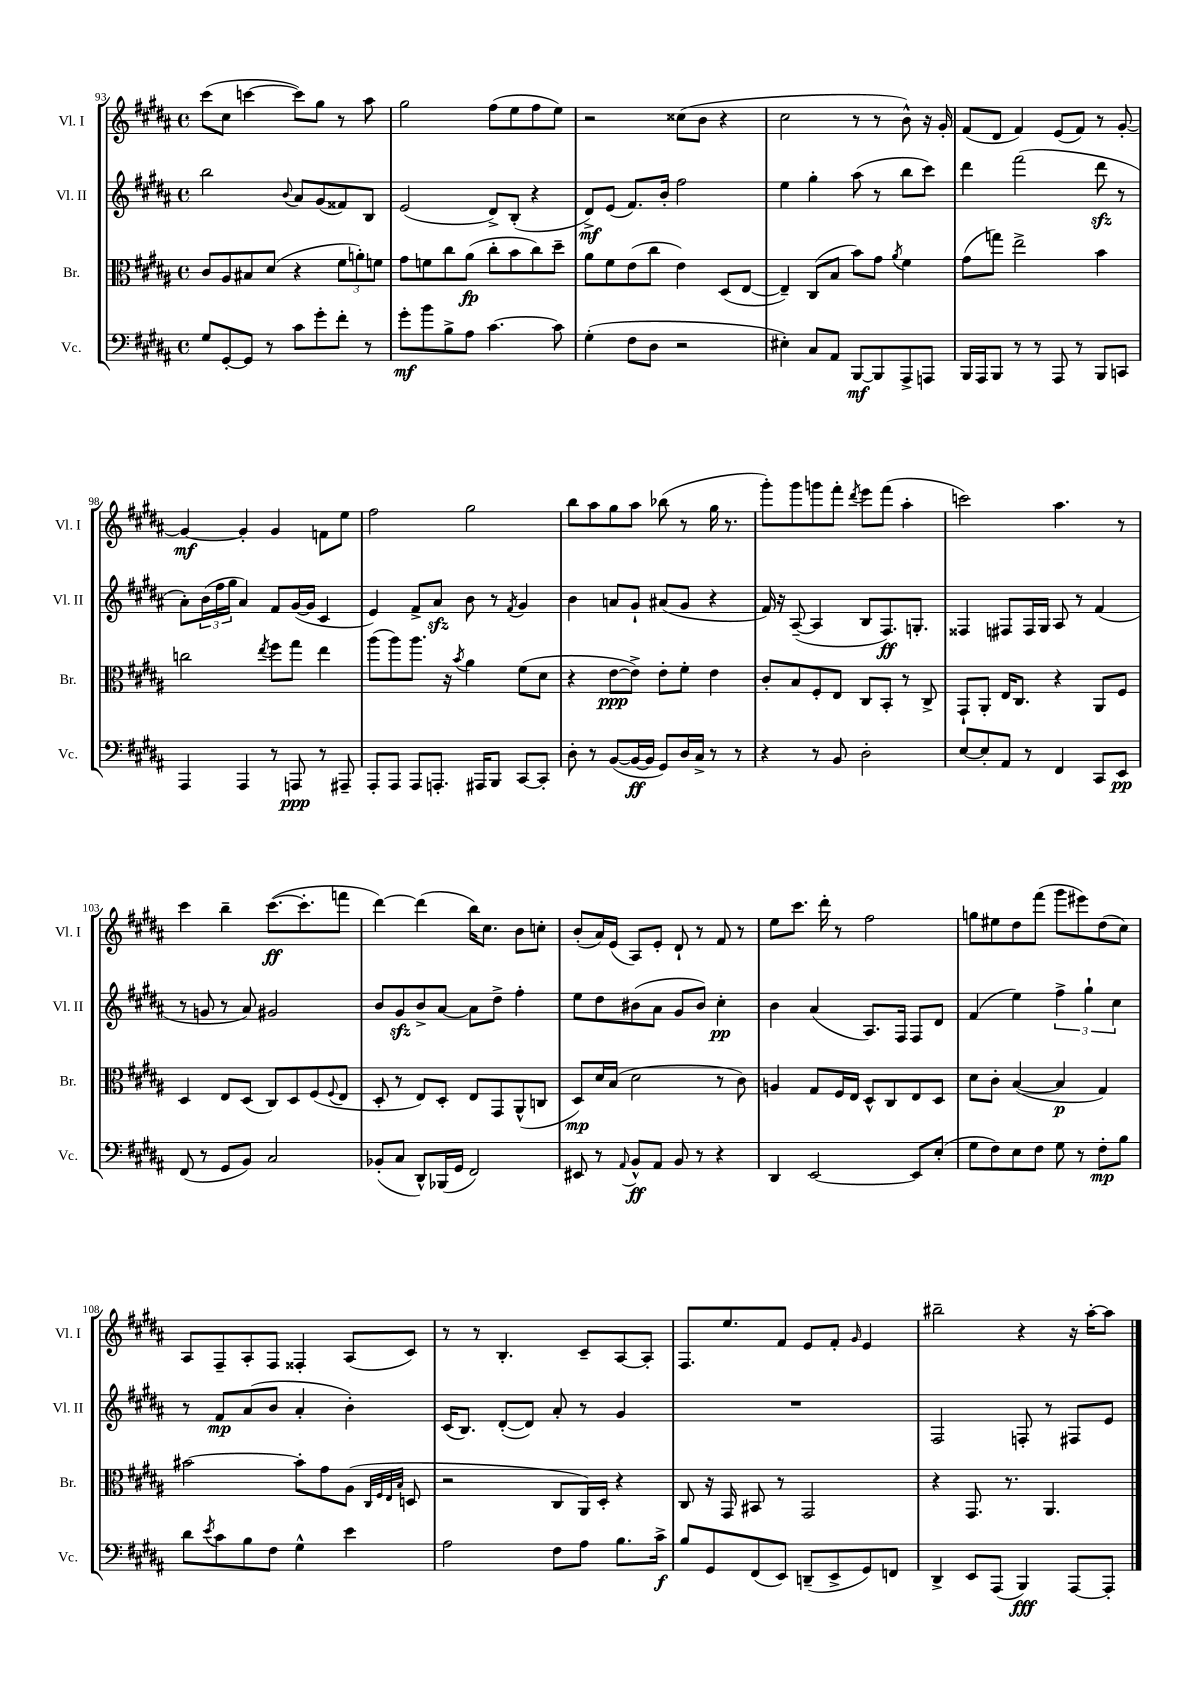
<<
\new StaffGroup <<
\new Staff = "s0" \with { instrumentName = "Vl. I" shortInstrumentName = "Vl. I" } {
    \clef treble \key b \major \defaultTimeSignature \time 4/4
    cis'''8( cis''8 c'''4~ c'''8) gis''8 r8 ais''8 |
    gis''2 fis''8( e''8 fis''8 e''8) |
    r2 cisis''8( b'8 r4 |
    cis''2 r8 r8 b'8-^) r16 gis'16-. |
    fis'8( dis'8 fis'4) e'8( fis'8) r8 gis'8~-. |
    gis'4~\mf gis'4-. gis'4 f'8 e''8 |
    fis''2 gis''2 |
    b''8 ais''8 gis''8 ais''8 bes''8( r8 gis''16 r8. |
    gis'''8-.) gis'''8 g'''8 fis'''8-. \acciaccatura { dis'''8 } e'''8 fis'''8( ais''4-. |
    c'''2) ais''4. r8 |
    cis'''4 b''4-- cis'''8.~\ff( cis'''8.-. f'''8 |
    dis'''4~) dis'''4( b''16) cis''8. b'8 c''8-. |
    b'8-.( ais'16) e'16( ais8) e'8-. dis'8-! r8 fis'8 r8 |
    e''8 cis'''8. dis'''16-. r8 fis''2 |
    g''8 eis''8 dis''8 fis'''8( gis'''8 eis'''8) dis''8( cis''8) |
    ais8 fis8-- ais8-. fis8 fisis4-. ais8( cis'8) |
    r8 r8 b4.-. cis'8-- ais8~ ais8-. |
    fis8. e''8. fis'8 e'8 fis'8-. \grace { gis'16 } e'4 |
    bis''2-- r4 r16 ais''16~-. ais''8 \bar "|." |
}
\new Staff = "s1" \with { instrumentName = "Vl. II" shortInstrumentName = "Vl. II" } {
    \clef treble \key b \major \defaultTimeSignature \time 4/4
    b''2 \appoggiatura { b'8 } ais'8 gis'8( fisis'8) b8 |
    e'2( dis'8->) b8-.( r4 |
    dis'8->\mf) e'8( fis'8.) b'16-. fis''2 |
    e''4 gis''4-. ais''8( r8 b''8 cis'''8) |
    dis'''4 fis'''2( dis'''8\sfz r8 |
    ais'8-.) \tuplet 3/2 { b'16( fis''16 gis''16 } ais'4) fis'8 gis'16~( gis'16 cis'4 |
    e'4) fis'8-> ais'8\sfz b'8 r8 \acciaccatura { fis'8 } gis'4 |
    b'4 a'8 gis'8-! ais'8( gis'8 r4 |
    fis'16) r16 ais8~--( ais4 b8 fis8.\ff) g8.-. |
    fisis4 fis8 fis16 gis16 ais8 r8 fis'4( |
    r8 g'8 r8 ais'8) gis'2 |
    b'8 gis'8\sfz b'8-> ais'8~ ais'8 dis''8-> fis''4-. |
    e''8 dis''8 bis'8( ais'8 gis'8 bis'8) cis''4-.\pp |
    b'4 ais'4( ais8.) fis16 fis8 dis'8 |
    fis'4( e''4) \tuplet 3/2 { fis''4-> gis''4-! cis''4 } |
    r8 fis'8\mp ais'8( b'8 ais'4-. b'4-.) |
    cis'16( b8.) dis'8~-.( dis'8) ais'8-. r8 gis'4 |
    R1 |
    fis2 f8-. r8 fis8 e'8 \bar "|." |
}
\new Staff = "s2" \with { instrumentName = "Br." shortInstrumentName = "Br." } {
    \clef alto \key b \major \defaultTimeSignature \time 4/4
    cis'8 ais8 bis8 dis'8( r4 \tuplet 3/2 { fis'8 a'8-.) f'8 } |
    gis'8 f'8 cis''8 ais'8\fp( cis''8-. b'8 cis''8) dis''8-- |
    ais'8 fis'8 e'8( cis''8 e'4) dis8( e8~ |
    e4--) cis8( b8 b'8) gis'8 \acciaccatura { ais'8 } fis'4 |
    gis'8( g''8) e''2-> b'4 |
    c''2 \acciaccatura { e''8 } fis''8 gis''8 e''4 |
    ais''8( ais''8) ais''8. r16 \acciaccatura { b'8 } ais'4 fis'8( dis'8 |
    r4 e'8~\ppp e'8->) e'8-. fis'8-. e'4 |
    cis'8-. b8 fis8-. e8 cis8 b,8-. r8 cis8-> |
    gis,8-! ais,8-. e16 cis8. r4 ais,8 fis8 |
    dis4 e8 dis8( cis8) dis8 fis8( \appoggiatura { fis8 } e8 |
    dis8-. r8 e8) dis8-. e8 gis,8 ais,8-^( c8 |
    dis8\mp) dis'16 b16( dis'2 r8 cis'8) |
    a4 gis8 fis16 e16 dis8-^ cis8 e8 dis8 |
    dis'8 cis'8-. b4~( b4\p gis4) |
    bis'2~ bis'8-. gis'8 ais8( \grace { cis32 fis32 e32 b32 } d8 |
    r2 cis8 ais,16) dis16-. r4 |
    cis8 r16 gis,16 bis,8 r8 gis,2 |
    r4 gis,8. r8. ais,4. \bar "|." |
}
\new Staff = "s3" \with { instrumentName = "Vc." shortInstrumentName = "Vc." } {
    \clef bass \key b \major \defaultTimeSignature \time 4/4
    gis8 gis,8~-. gis,8 r8 cis'8 gis'8-. fis'8-. r8 |
    gis'8-.\mf b'8 b8-> ais8 cis'4.~ cis'8 |
    gis4-.( fis8 dis8 r2 |
    eis4-.) cis8 ais,8 b,,8~\mf b,,8 ais,,8-> a,,8 |
    b,,16 ais,,16 b,,8 r8 r8 ais,,8 r8 b,,8 c,8 |
    ais,,4 ais,,4 r8 a,,8\ppp r8 ais,,8-- |
    ais,,8-. ais,,8 ais,,8 a,,8.-. ais,,16 b,,8 cis,8~ cis,8-. |
    dis8-. r8 b,8~( b,16~\ff b,16 gis,8) dis16 cis16-> r8 r8 |
    r4 r8 b,8 dis2-. |
    e8~ e8-. ais,8 r8 fis,4 cis,8 e,8\pp |
    fis,8( r8 gis,8 b,8) cis2 |
    bes,8-.( cis8 dis,8-^) bes,,16( gis,16 fis,2) |
    eis,8 r8 \appoggiatura { ais,8 } b,8-^\ff ais,8 b,8 r8 r4 |
    dis,4 e,2~ e,8 e8-.( |
    gis8 fis8) e8 fis8 gis8 r8 fis8-.\mp b8 |
    dis'8 \acciaccatura { e'8 } cis'8 b8 fis8 gis4-^ e'4 |
    ais2 fis8 ais8 b8. cis'16->\f |
    b8 gis,8 fis,8( e,8) d,8--( e,8-> gis,8) f,8 |
    dis,4-> e,8 ais,,8( b,,4\fff) ais,,8~ ais,,8-. \bar "|." |
}
>>
>>
\layout { \context { \Score currentBarNumber = #93 } }
